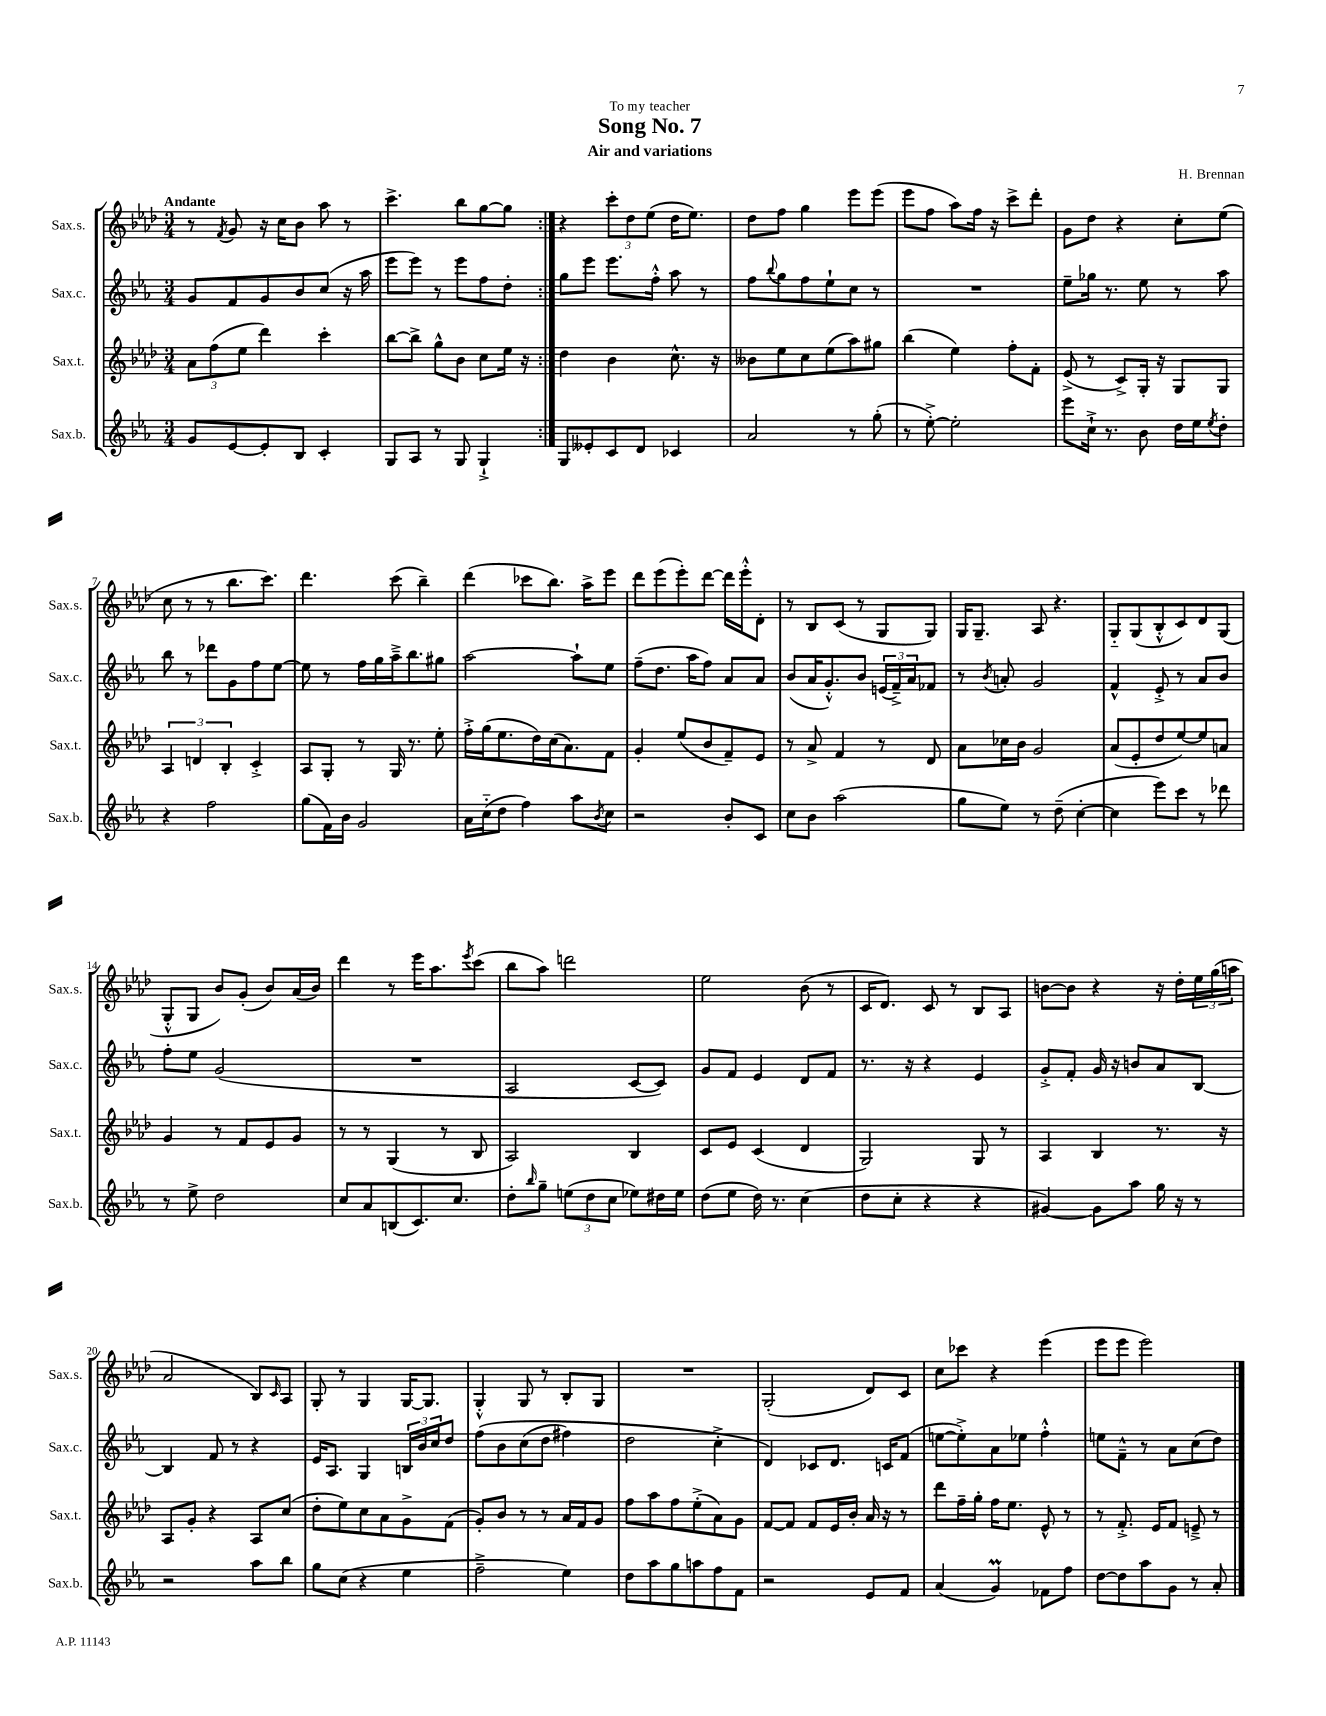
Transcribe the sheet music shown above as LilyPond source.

\header { title = "Song No. 7" composer = "H. Brennan" subtitle = "Air and variations" dedication = "To my teacher" }
<<
\new StaffGroup <<
\new Staff = "s0" \with { instrumentName = "Sax.s." shortInstrumentName = "Sax.s." } {
    \clef treble \key aes \major \numericTimeSignature \time 3/4 \tempo "Andante"
    \repeat volta 2 { r8 \acciaccatura { f'8 } g'8 r16 c''16 bes'8 aes''8 r8 |
    c'''4.-> bes''8 g''8~ g''8 | }
    r4 \tuplet 3/2 { c'''8-. des''8 ees''8( } des''16 ees''8.) |
    des''8 f''8 g''4 ees'''8 ees'''8( |
    ees'''8 f''8 aes''8) f''16 r16 c'''8-> des'''8-. |
    g'8 des''8 r4 c''8-. ees''8( |
    c''8 r8 r8 bes''8. c'''8.) |
    des'''4. c'''8( bes''4--) |
    des'''4( ces'''8 bes''8.) aes''16-> ees'''8 |
    des'''8 ees'''8( ees'''8-.) des'''8~ des'''16 ees'''16-.-^ des'8-. |
    r8 bes8 c'8( r8 g8 g8) |
    g16 g8.-- aes8 r4. |
    g8-_ g8( bes8-.-^ c'8) des'8 g8( |
    g8-.-^ g8 bes'8) g'8-.( bes'8) aes'16( bes'16) |
    des'''4 r8 ees'''16 aes''8. \acciaccatura { ees'''8 } c'''8( |
    bes''8 aes''8) d'''2 |
    ees''2 bes'8( r8 |
    c'16 des'8.) c'8 r8 bes8 aes8 |
    b'8~ b'8 r4 r16 des''16-. \tuplet 3/2 { ees''16 g''16( a''16 } |
    aes'2 bes8) \grace { c'16 } aes8 |
    g8-. r8 g4 g16~ g8. |
    g4-.-^ g8 r8 bes8-. g8 |
    R2. |
    g2-.( des'8) c'8 |
    c''8 ces'''8 r4 ees'''4( |
    ees'''8 ees'''8 ees'''2) \bar "|." |
}
\new Staff = "s1" \with { instrumentName = "Sax.c." shortInstrumentName = "Sax.c." } {
    \clef treble \key ees \major \numericTimeSignature \time 3/4
    \repeat volta 2 { g'8 f'8 g'8 bes'8 c''8( r16 aes''16 |
    ees'''8 ees'''8) r8 ees'''8 f''8 d''8-. | }
    g''8 ees'''8 ees'''8. f''16-.-^ aes''8 r8 |
    f''8 \appoggiatura { bes''8 } g''8 f''8 ees''8-! c''8 r8 |
    R2. |
    ees''8-- ges''16 r8. ees''8 r8 aes''8 |
    bes''8 r8 des'''8 g'8 f''8 ees''8~ |
    ees''8 r8 f''16 g''16 aes''16---> bes''8. gis''8 |
    aes''2~ aes''8-! ees''8 |
    f''8--( d''8. aes''16 f''8) aes'8 aes'8 |
    bes'8( aes'16 g'8.-.-^) bes'8 \tuplet 3/2 { e'16( f'16--->) aes'16 } fes'8 |
    r8 \acciaccatura { bes'8 } a'8-. g'2 |
    f'4-^ ees'8-.-> r8 aes'8 bes'8 |
    f''8-. ees''8 g'2( |
    R2. |
    aes2 c'8~ c'8) |
    g'8 f'8 ees'4 d'8 f'8 |
    r8. r16 r4 ees'4 |
    g'8-.-> f'8-. g'16 r16 b'8 aes'8 bes8~ |
    bes4 f'8 r8 r4 |
    ees'16 aes8. g4 \tuplet 3/2 { b16 bes'16 c''16 } d''8 |
    f''8\( bes'8 c''8( d''8 fis''4) |
    d''2 c''4-.-> |
    d'4\) ces'8 d'8. c'16 f'8( |
    e''8~ e''8-.->) aes'8 ees''8 f''4-.-^ |
    e''8 f'8---^ r8 aes'8 c''8( d''8) \bar "|." |
}
\new Staff = "s2" \with { instrumentName = "Sax.t." shortInstrumentName = "Sax.t." } {
    \clef treble \key aes \major \numericTimeSignature \time 3/4
    \repeat volta 2 { \tuplet 3/2 { aes'8 f''8( ees''8 } des'''4) c'''4-. |
    bes''8~ bes''8-> g''8-^ bes'8 c''8 ees''16 r16 | }
    des''4 bes'4 c''8.-^ r16 |
    beses'8 ees''8 c''8 ees''8( aes''8) gis''8 |
    bes''4( ees''4) f''8-. f'8-. |
    ees'8->( r8 c'8->) g16-. r16 g8 g8 |
    \tuplet 3/2 { aes4 d'4 bes4-. } c'4-.-> |
    aes8 g8-. r8 g16 r8. ees''8-. |
    f''16-.-> g''16( ees''8. des''16) c''16( aes'8.) f'8 |
    g'4-. ees''8( bes'8 f'8--) ees'8 |
    r8 aes'8-> f'4 r8 des'8 |
    aes'8 ces''16 bes'16 g'2 |
    aes'8( ees'8-. des''8 ees''8~) ees''8 a'8 |
    g'4 r8 f'8 ees'8 g'8 |
    r8 r8 g4( r8 bes8 |
    aes2) bes4 |
    c'8 ees'8 c'4( des'4 |
    g2) g8 r8 |
    aes4 bes4 r8. r16 |
    aes8 g'8-. r4 aes8 c''8( |
    des''8-. ees''8) c''8 aes'8 g'8-> f'8( |
    g'8-.) bes'8 r8 r8 aes'16 f'16 g'8 |
    f''8 aes''8 f''8 ees''8-.->( aes'8) g'8 |
    f'8~ f'8 f'8 ees'16 bes'16-. aes'16 r16 r8 |
    des'''8 f''16-- g''16-. f''16 ees''8. ees'8-^ r8 |
    r8 f'8.-.-> ees'16 f'8 e'8---> r8 \bar "|." |
}
\new Staff = "s3" \with { instrumentName = "Sax.b." shortInstrumentName = "Sax.b." } {
    \clef treble \key ees \major \numericTimeSignature \time 3/4
    \repeat volta 2 { g'8 ees'8~ ees'8-. bes8 c'4-. |
    g8 aes8 r8 g8 g4-!-> | }
    g8 eeses'8-. c'8 d'8 ces'4 |
    aes'2 r8 g''8-.( |
    r8 ees''8~-.->) ees''2-. |
    ees'''8 c''16-!-> r8. bes'8 d''16 ees''16 \acciaccatura { ees''8 } d''8-. |
    r4 f''2 |
    g''8( f'16) bes'16 g'2 |
    aes'16 c''16-_( d''8 f''4) aes''8 \acciaccatura { bes'8 } c''8 |
    r2 bes'8-. c'8 |
    c''8 bes'8 aes''2( |
    g''8 ees''8) r8 d''8--( c''4~-. |
    c''4 ees'''8) c'''8 r8 des'''8 |
    r8 ees''8-> d''2 |
    c''8 aes'8 b8( c'8.) c''8. |
    d''8-. \grace { bes''16 } g''8-- \tuplet 3/2 { e''8( d''8 c''8 } ees''8) dis''16 ees''16 |
    d''8( ees''8 d''16) r8. c''4( |
    d''8 c''8-. r4 r4 |
    gis'4~) gis'8 aes''8 g''16 r16 r8 |
    r2 aes''8 bes''8 |
    g''8 c''8( r4 ees''4 |
    f''2---> ees''4) |
    d''8 aes''8 g''8 a''8 f''8 f'8 |
    r2 ees'8 f'8 |
    aes'4( g'4\prall) fes'8 f''8 |
    d''8~ d''8 aes''8 g'8 r8 aes'8-. \bar "|." |
}
>>
>>
